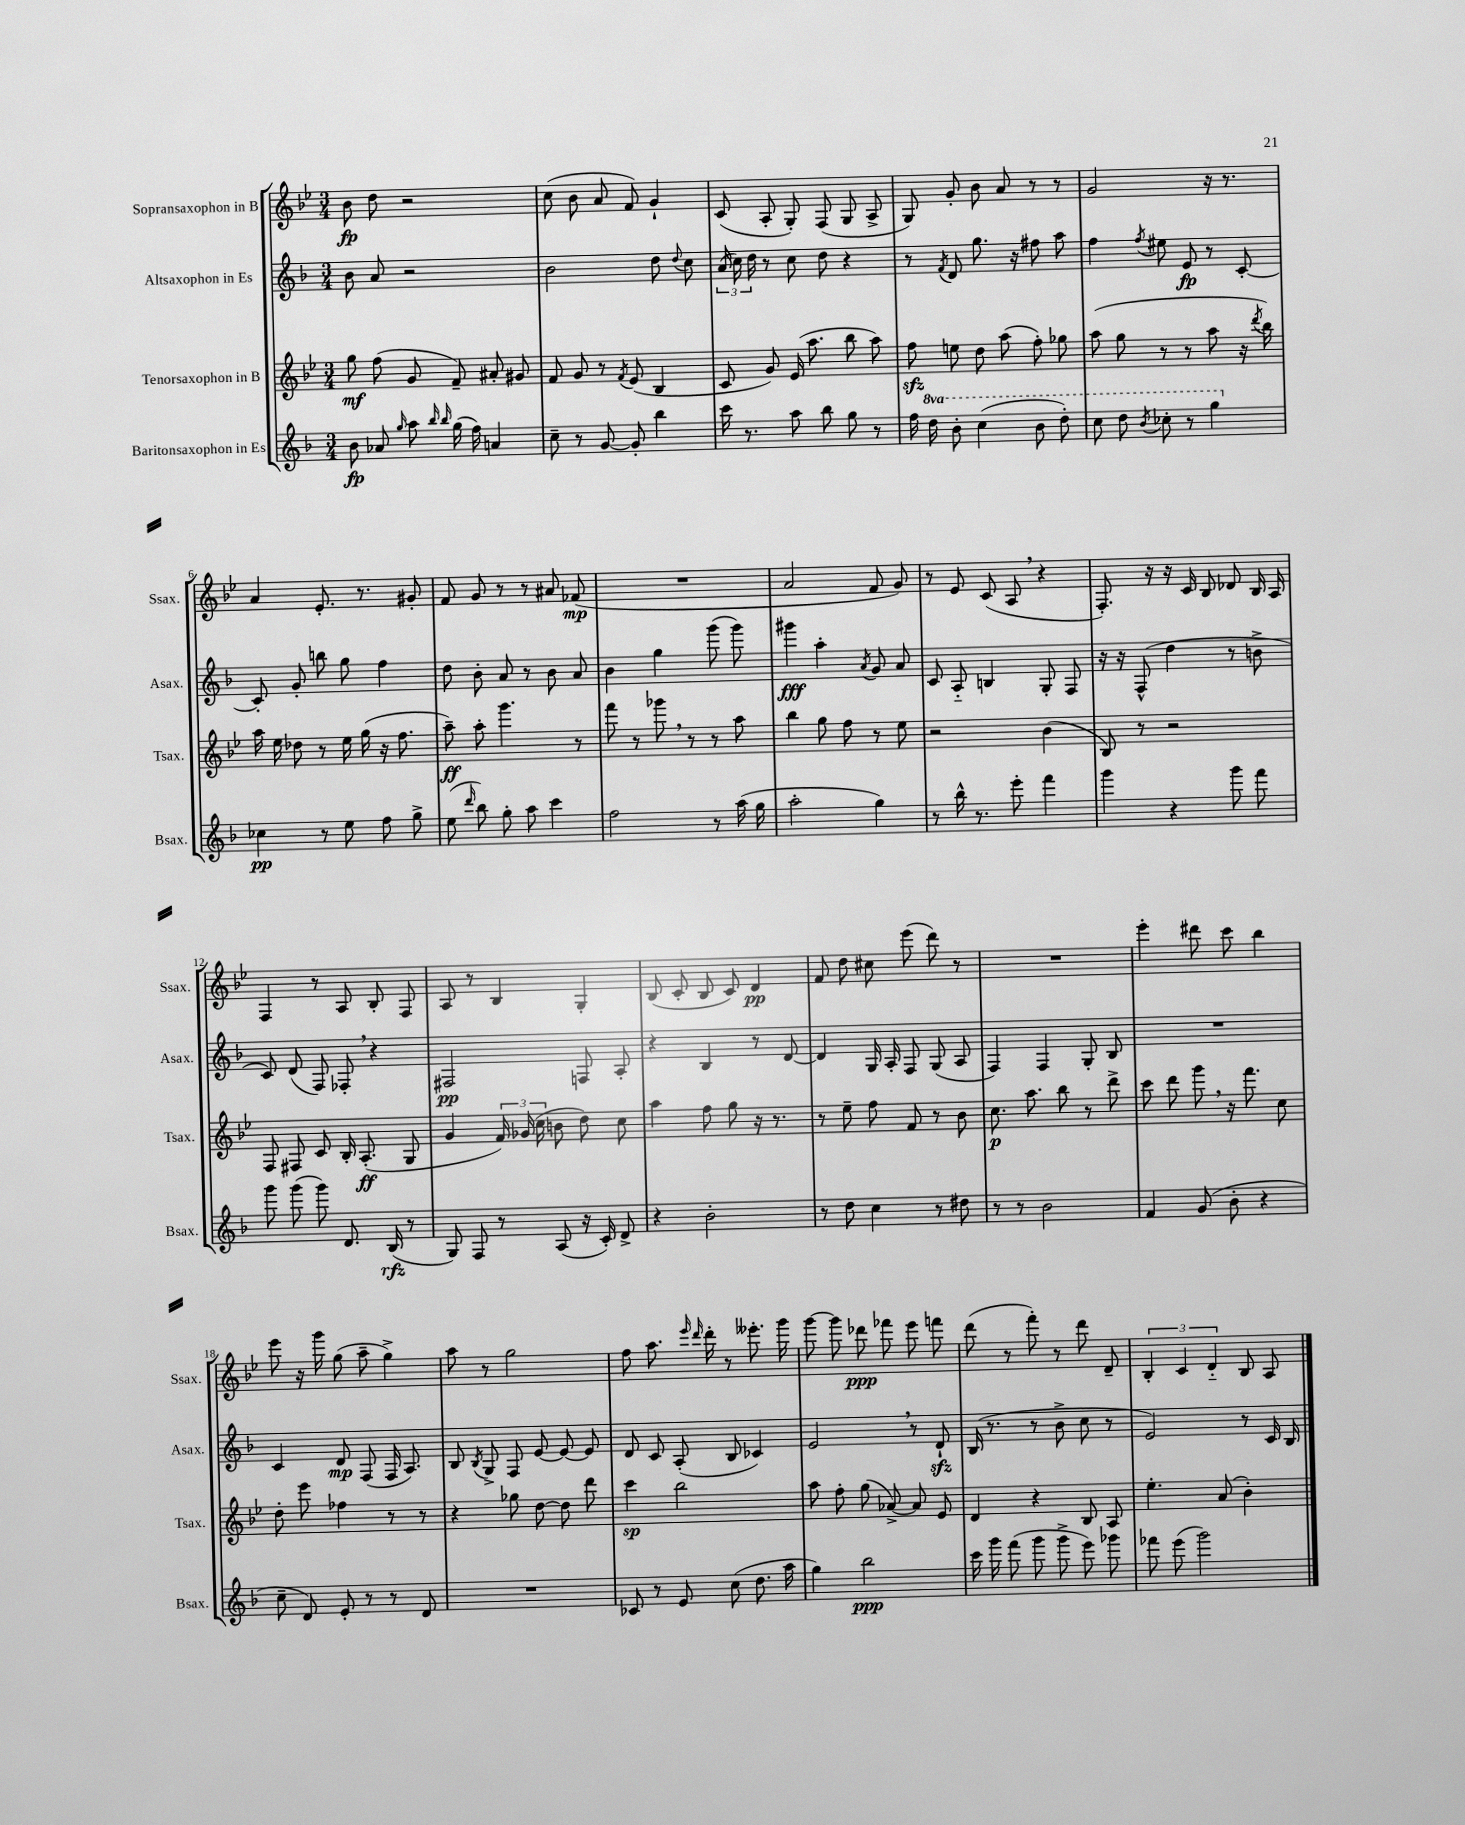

**kern	**kern	**kern	**kern
*staff4	*staff3	*staff2	*staff1
*clefG2	*clefG2	*clefG2	*clefG2
*k[b-]	*k[b-e-]	*k[b-]	*k[b-e-]
*M3/4	*M3/4	*M3/4	*M3/4
8b-	8gg	8b-	8b-
8a-	(8ff	8a	8dd
16qqgg	.	.	.
8aa	8g	2r	2r
16qqbb-	.	.	.
16qqbb-	.	.	.
(16gg	8f~)	.	.
16ff)	.	.	.
4a	8a#'	.	.
.	8g#	.	.
=	=	=	=
8cc~	8f	2b-	(8cc
8r	8g	.	8b-
[8g	8r	.	8a
.	8qf	.	.
8g']	(8e-	.	8f)
4bb-	4B-	8dd	4g`
.	.	8qqdd	.
.	.	8cc	.
=	=	=	=
16ccc	8c	(24a	(8c
.	.	24cc)	.
8.r	.	.	.
.	.	24dd	.
.	8g)	8r	8A'
8aa	(16e-	8cc	8G')
.	8.aa	.	.
8bb-	.	8dd	(8F
8gg	8bb-	4r	8G
8r	8aa)	.	8A^
=	=	=	=
16ff	8ff	8r	8G)
16ddd	.	.	.
.	.	8qf	.
8bb-'	8ee	8d	8g'
(4ccc	8dd	8.gg	8b-
.	(8aa	.	8a
.	.	16r	.
8bb-	8ff')	8ff#	8r
8ddd')	8gg-	8aa	8r
=	=	=	=
8ccc	(8aa	4ff	2g
8ddd	8gg	.	.
8qbb-	.	8qff	.
8ccc-'	8r	8ee#	.
8r	8r	8e	.
4ggg	8aa	8r	16r
.	.	.	8.r
.	16r	[8c'	.
.	8qddd	.	.
.	16bb-)	.	.
=	=	=	=
4cc-	16aa	8c']	4a
.	16ee-	.	.
.	8dd-	8g'	.
8r	8r	8bb	8.e-'
8ee	16ee-	8gg	.
.	(16gg	.	8.r
8ff	16r	4ff	.
.	8.ff	.	.
8gg^	.	.	8g#'
=	=	=	=
(8ee	8aa~)	8dd	8f
16qqddd	.	.	.
8bb-)	8aa'	8b-'	8g
8gg'	4.ggg	8a	8r
8aa	.	8r	8r
4ccc	.	8b-	8a#
.	8r	8a	(8f-
=	=	=	=
2ff	8fff	4b-	2.r
.	8r	.	.
.	8ggg-	4gg	.
.	8r	.	.
8r	8r	(8ggg	.
(16aa	8aa	8ggg)	.
16gg	.	.	.
=	=	=	=
2aa'	4bb-	4ggg#	2a
.	8gg	4aa'	.
.	8ff	.	.
.	.	8qa	.
4gg)	8r	8g	8f
.	8ee-	8a	8g)
=	=	=	=
8r	2r	8c	8r
16bb-^^	.	8A'~	8e-
8.r	.	.	.
.	.	4B	(8c
8eee'	.	.	8A
4fff	(4b-	8G'	4r
.	.	8F	.
=	=	=	=
4ggg	8B-)	16r	8.F')
.	.	16r	.
.	8r	(8F^^	.
.	.	.	16r
4r	2r	4dd	16r
.	.	.	16c
.	.	.	8B-
8ggg	.	8r	8d-
8fff	.	8b^	16B-
.	.	.	16A
=	=	=	=
8ggg	8F	8c)	4F
(8ggg	8F#	(8d	.
8ggg)	8c	8F)	8r
8.d	16B-'	8F-'	8A
.	(8.A'	.	.
.	.	4r	8B-'
(16B-	.	.	.
8r	8G	.	8F
=	=	=	=
8G)	4g	2F#	8A
8F	.	.	8r
8r	24f)	.	4B-
.	(24g-	.	.
.	24cc	.	.
(8A	8b	.	.
16r	8dd)	8F	4G'
16c')	.	.	.
8d^	8cc	8A'	.
=	=	=	=
4r	4aa	4r	(8B-
.	.	.	8c'
2b-'	8ff	4B-	8B-
.	8gg	.	8c)
.	16r	8r	4d
.	8.r	.	.
.	.	[8d	.
=	=	=	=
8r	8r	4d]	8f
8dd	8ee-~	.	8dd
4cc	8ff	16G	8cc#
.	.	16A'	.
.	8f	8F	(8eee-
8r	8r	(8G	8ddd)
8dd#	8b-	8A	8r
=	=	=	=
8r	8.cc	4F)	2.r
8r	.	.	.
.	8.aa	.	.
2b-	.	4F	.
.	8bb-	.	.
.	8r	8G'	.
.	8ddd^	8B-	.
=	=	=	=
4f	8ccc	2.r	4eee-'
.	8ddd	.	.
(8g	8ggg	.	8ddd#
8b-'	16r	.	8ccc
.	8.fff	.	.
4r	.	.	4bb-
.	8cc	.	.
=	=	=	=
8cc~	8dd'	4c	8eee-
8d)	8eee-	.	16r
.	.	.	16ggg
8e'	4ff-	8d	(8gg
8r	.	(8F	8aa~
8r	8r	16F	4gg^)
.	.	8.A)	.
8d	8r	.	.
=	=	=	=
2.r	4r	8B-	8aa
.	.	8qB-	.
.	.	8G^	8r
.	8gg-	8F	2gg
.	[8dd	[8e	.
.	8dd]	8e_	.
.	8ddd	8e]	.
=	=	=	=
8c-	4ccc	8d	8ff
8r	.	8c	8.aa
8e	2bb-	(8A'	.
.	.	.	16qqeee-
.	.	.	16qqddd
.	.	.	16ddd'
(8cc	.	8B-	8r
8.dd	.	4c-)	8.eee--'
16aa	.	.	16ggg
=	=	=	=
4gg)	8aa	2e	[8ggg
.	8ff'	.	8ggg]
2bb-	(8gg	.	8ddd-
.	[8a-^)	.	8fff-
.	8a-]	8r	8eee-
.	8e-	8d`	8fff
=	=	=	=
16ccc	4d	(16B-	(8ddd
16ggg	.	8.r	.
(8fff	.	.	8r
8ggg	4r	8r	8fff')
8ggg^	.	8b-^	8r
8eee)	8B-	8cc	8ddd
8ggg-	8A	8r	8d~
=	=	=	=
8fff-	4.ee-'	2e)	6B-'
(8eee	.	.	.
.	.	.	6c
2ggg)	.	.	.
.	.	.	6d'~
.	(8a	.	.
.	4b-')	8r	8B-
.	.	16c	8A
.	.	16B-	.
==	==	==	==
*-	*-	*-	*-
